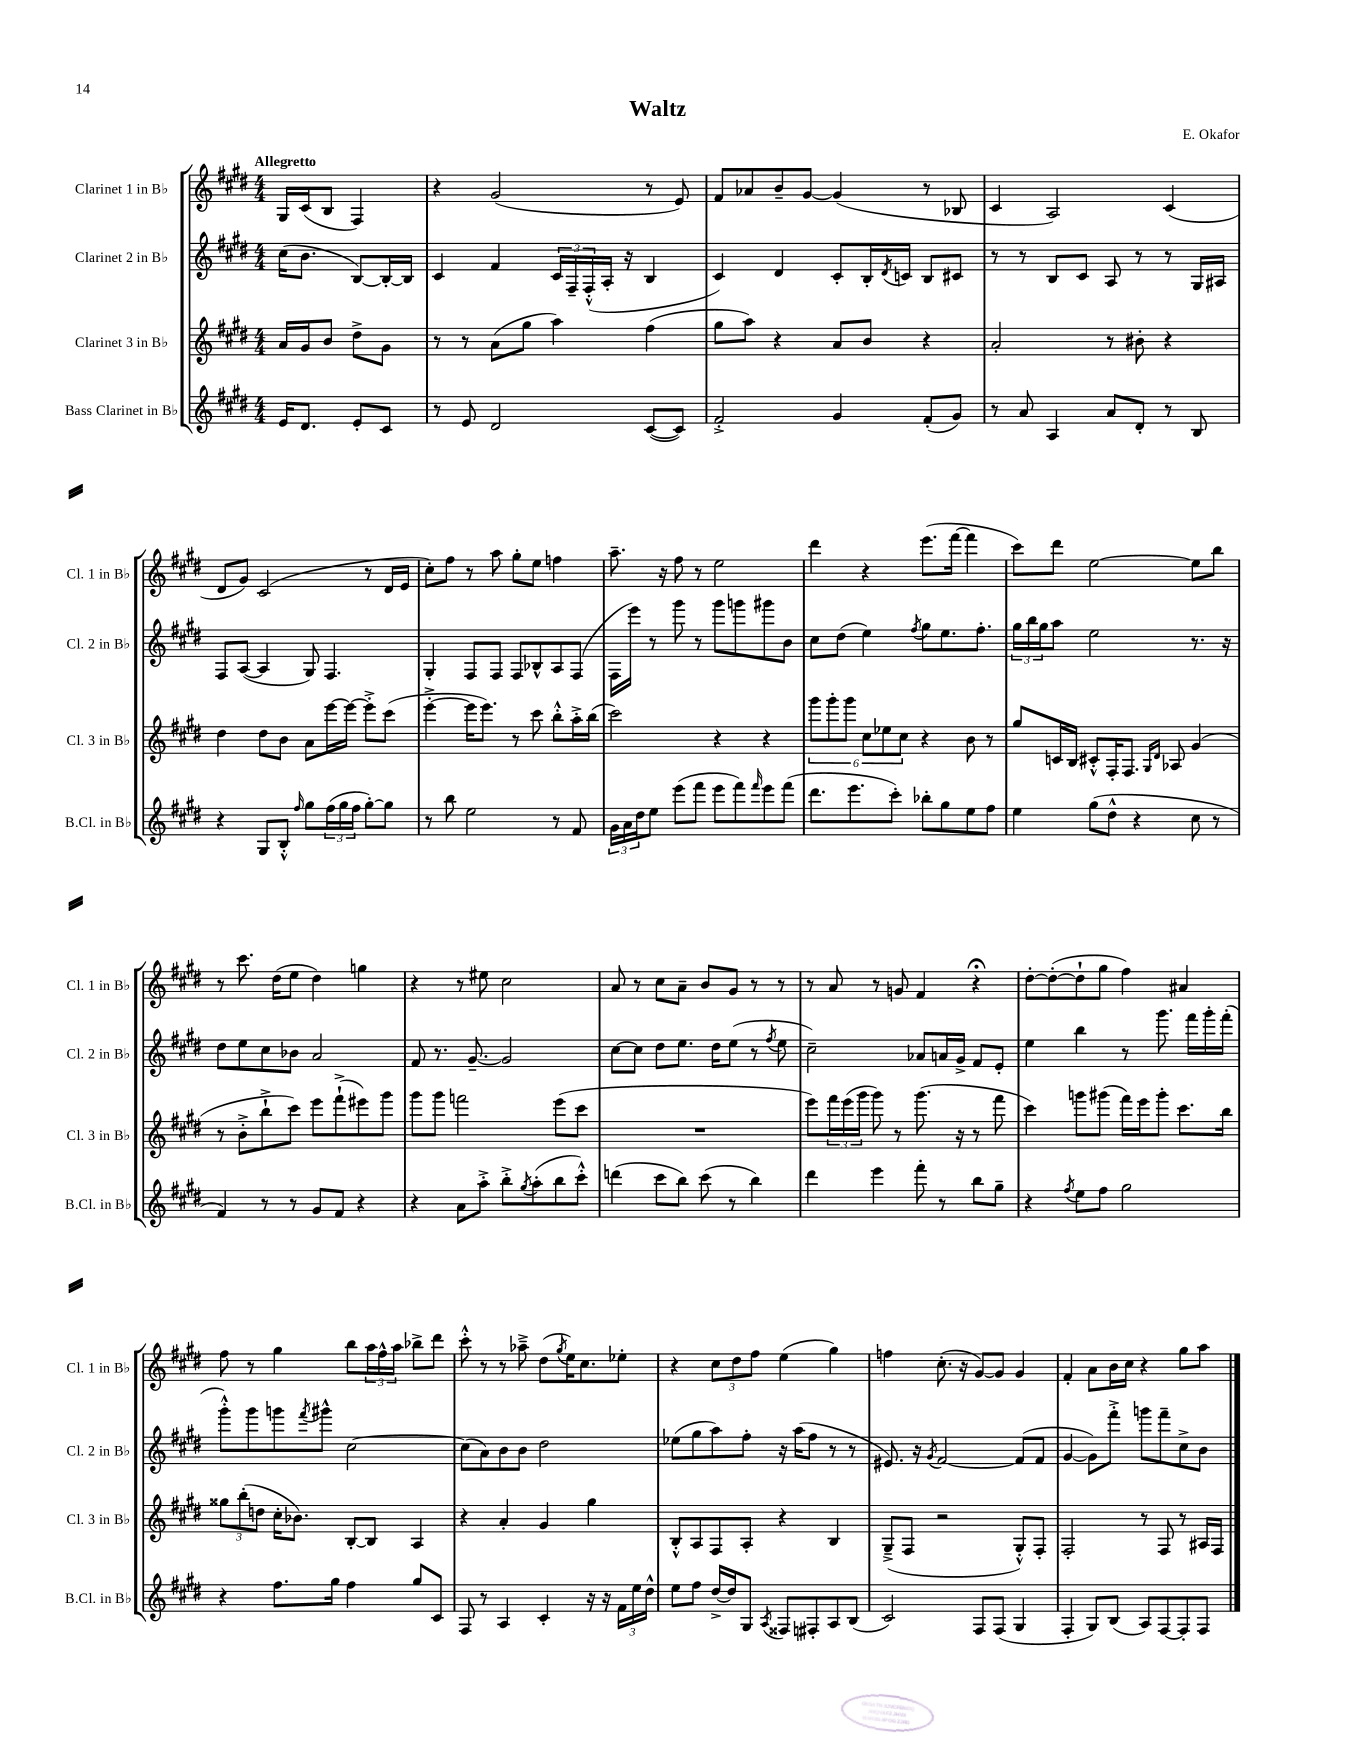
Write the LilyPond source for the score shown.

\header { title = "Waltz" composer = "E. Okafor" }
<<
\new StaffGroup <<
\new Staff = "s0" \with { instrumentName = "Clarinet 1 in Bb" shortInstrumentName = "Cl. 1 in Bb" } {
    \clef treble \key e \major \numericTimeSignature \time 4/4 \partial 2 \tempo "Allegretto"
    gis16 cis'16( b8 fis4) |
    r4 gis'2( r8 e'8) |
    fis'8 aes'8 b'8-- gis'8~ gis'4( r8 bes8 |
    cis'4 a2) cis'4( |
    dis'8 gis'8) cis'2( r8 dis'16 e'16 |
    cis''8-.) fis''8 r8 a''8 gis''8-. e''8 f''4 |
    a''8.-- r16 fis''8 r8 e''2 |
    dis'''4 r4 e'''8.( fis'''16~ fis'''4 |
    cis'''8) dis'''8 e''2~ e''8 b''8 |
    r8 cis'''8. dis''16( e''8 dis''4) g''4 |
    r4 r8 eis''8 cis''2 |
    a'8 r8 cis''8 a'8-- b'8 gis'8 r8 r8 |
    r8 a'8 r8 g'8 fis'4 r4\fermata |
    dis''8~-. dis''8~-.( dis''8-! gis''8 fis''4) ais'4 |
    fis''8 r8 gis''4 b''8 \tuplet 3/2 { a''16 fis''16-^ a''16 } bes''8-> dis'''8 |
    cis'''8-.-^ r8 r8 aes''8---> dis''8( \acciaccatura { gis''8 } e''16) cis''8. ees''8-. |
    r4 \tuplet 3/2 { cis''8 dis''8 fis''8 } e''4( gis''4) |
    f''4 cis''8.-.( r16 gis'8~) gis'8 gis'4 |
    fis'4-. a'8 b'16 cis''16 r4 gis''8 a''8 \bar "|." |
}
\new Staff = "s1" \with { instrumentName = "Clarinet 2 in Bb" shortInstrumentName = "Cl. 2 in Bb" } {
    \clef treble \key e \major \numericTimeSignature \time 4/4 \partial 2
    cis''16( b'8. b8~) b16~-. b16 |
    cis'4 fis'4 \tuplet 3/2 { cis'16 fis16-- fis16-.-^( } a16-. r16 b4 |
    cis'4) dis'4 cis'8-. b16-. \acciaccatura { dis'8 } c'16 b8 cis'8 |
    r8 r8 b8 cis'8 a8 r8 r8 gis16 ais16 |
    fis8 a8~( a4 gis8) fis4. |
    gis4-. fis8 fis8 fis8 bes8-^ a8 fis8( |
    fis16 e'''16) r8 gis'''8 r8 gis'''8 g'''8 gis'''8 b'8 |
    cis''8 dis''8( e''4) \acciaccatura { fis''8 } gis''8 e''8. fis''8.-. |
    \tuplet 3/2 { gis''16 b''16 gis''16 } a''8 e''2 r8. r16 |
    dis''8 e''8 cis''8 bes'8 a'2 |
    fis'8 r8. gis'8.~-- gis'2 |
    cis''8~ cis''8 dis''8 e''8. dis''16 e''8( r8 \acciaccatura { fis''8 } e''8 |
    cis''2--) aes'8 a'16 gis'16-> fis'8 e'8-. |
    e''4 b''4 r8 gis'''8. fis'''16 gis'''16-. fis'''16-.( |
    gis'''8-.-^) gis'''8 g'''8 \acciaccatura { fis'''8 } gis'''8-^ cis''2~ |
    cis''8( a'8) b'8 b'8 dis''2 |
    ees''8( gis''8 a''8) fis''8-. r16 a''16( fis''8 r8 r8 |
    eis'8.) r16 \acciaccatura { gis'8 } fis'2~ fis'8( fis'8 |
    gis'4~ gis'8) fis'''8-.-> g'''8 fis'''8-- cis''8-> b'8 \bar "|." |
}
\new Staff = "s2" \with { instrumentName = "Clarinet 3 in Bb" shortInstrumentName = "Cl. 3 in Bb" } {
    \clef treble \key e \major \numericTimeSignature \time 4/4 \partial 2
    a'16 gis'16 b'8 dis''8-> gis'8 |
    r8 r8 a'8( gis''8 a''4) fis''4( |
    gis''8 a''8) r4 a'8 b'8 r4 |
    a'2-. r8 bis'8-. r4 |
    dis''4 dis''8 b'8 a'8 e'''16~ e'''16~ e'''8-.-> cis'''8( |
    e'''4~-.-> e'''16 e'''8.) r8 cis'''8 b''8-.-^ a''16-.-> b''16( |
    cis'''2) r4 r4 |
    \tuplet 6/4 { gis'''8 gis'''8-. gis'''8 cis''8 ees''8 cis''8 } r4 b'8 r8 |
    gis''8 c'16 b16 cis'8-.-^ fis16-. fis8. \grace { gis16 dis'16 } aes8 gis'4( |
    r8 b'8-.-> b''8-!-> cis'''8) e'''8 fis'''8-!->( eis'''8) gis'''8 |
    gis'''8 gis'''8 f'''2 e'''8( cis'''8 |
    R1 |
    e'''8) \tuplet 3/2 { fis'''16 e'''16( gis'''16 } gis'''8) r8 gis'''8.( r16 r8 fis'''8 |
    cis'''4) g'''8 gis'''8( fis'''16) e'''16 gis'''8-. cis'''8. b''16 |
    \tuplet 3/2 { gisis''8 b''8-.( d''8 } cis''16-. bes'8.) b8~-. b8 a4 |
    r4 a'4-. gis'4 gis''4 |
    b8-.-^ a8 fis8 a8-. r4 b4 |
    gis8--->( fis8 r2 gis8-.-^) fis8-. |
    fis2-. r8 fis8 r8 ais16 fis16 \bar "|." |
}
\new Staff = "s3" \with { instrumentName = "Bass Clarinet in Bb" shortInstrumentName = "B.Cl. in Bb" } {
    \clef treble \key e \major \numericTimeSignature \time 4/4 \partial 2
    e'16 dis'8. e'8-. cis'8 |
    r8 e'8 dis'2 cis'8~( cis'8) |
    fis'2-.-> gis'4 fis'8-.( gis'8) |
    r8 a'8 a4 a'8 dis'8-. r8 b8 |
    r4 gis8 b8-.-^ \grace { fis''16 } gis''8 \tuplet 3/2 { fis''16( gis''16 fis''16 } gis''8~-.) gis''8 |
    r8 b''8 e''2 r8 fis'8 |
    \tuplet 3/2 { gis'16 a'16 dis''16 } e''8 e'''8( fis'''8 e'''8 fis'''8) \grace { fis'''16 } e'''8 fis'''8( |
    dis'''8. e'''8. cis'''8-.) bes''8-. gis''8 e''8 fis''8 |
    e''4 gis''8( dis''8-^ r4 cis''8 r8 |
    fis'4) r8 r8 gis'8 fis'8 r4 |
    r4 a'8 a''8-.-> b''8-.-> \acciaccatura { gis''8 } a''8-.( b''8 cis'''8-.-^) |
    d'''4( cis'''8 b''8) cis'''8( r8 b''4) |
    dis'''4 e'''4 fis'''8-. r8 b''8 gis''8-- |
    r4 \acciaccatura { fis''8 } e''8 fis''8 gis''2 |
    r4 fis''8. gis''16 fis''4 gis''8 cis'8 |
    fis8 r8 a4 cis'4-. r16 r16 \tuplet 3/2 { fis'16 e''16 dis''16-^ } |
    e''8 fis''8 dis''16~-> dis''16 gis8 \acciaccatura { a8 } fisis8 fis8-. a8 b8( |
    cis'2) fis8 fis8( gis4 |
    fis4-. gis8) b8( a8) fis8~ fis8-. fis8 \bar "|." |
}
>>
>>
\layout { \context { \Score \remove "Bar_number_engraver" } }
